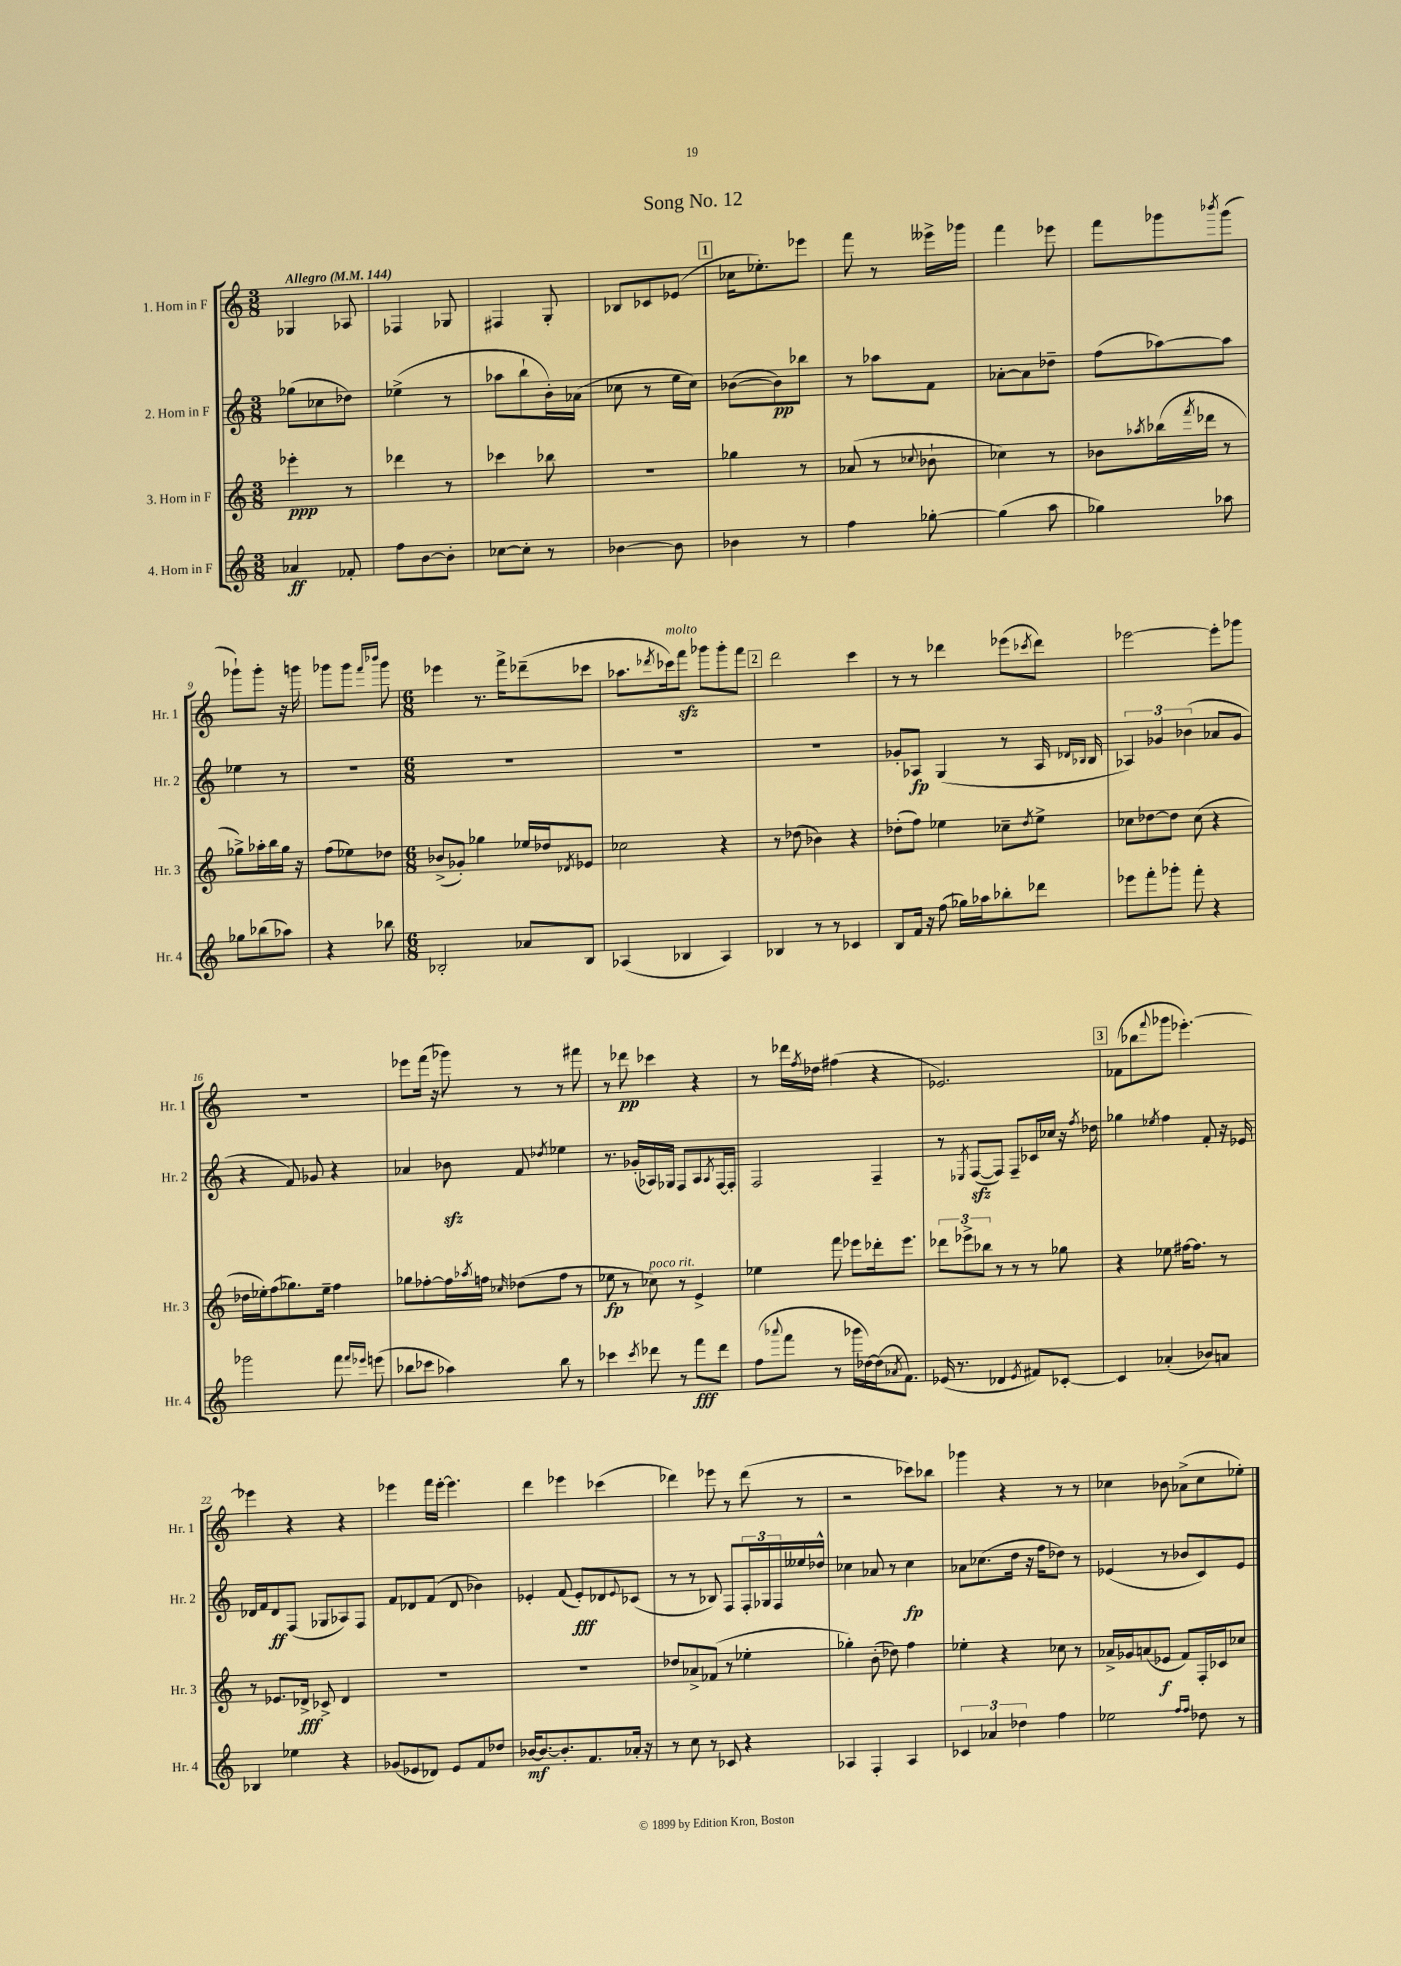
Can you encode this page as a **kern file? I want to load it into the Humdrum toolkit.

**kern	**kern	**kern	**kern
*staff4	*staff3	*staff2	*staff1
*clefG2	*clefG2	*clefG2	*clefG2
*k[]	*k[]	*k[]	*k[]
*M3/8	*M3/8	*M3/8	*M3/8
*MM144	*MM144	*MM144	*MM144
4a-	4eee-'	(8gg-	4G-
.	.	8cc-	.
8f-'	8r	8dd-)	8A-
=	=	=	=
8ff	4ddd-	(4ee-^	4F-
[8b	.	.	.
8b']	8r	8r	8G-
=	=	=	=
[8cc-	4ccc-	8aa-	4F#
8cc-']	.	8bb`	.
8r	8bb-	16b')	8G'
.	.	(16a-	.
=	=	=	=
[4b-	4.r	8cc-	8B-
.	.	8r	8c-
8b-]	.	16ee	(8e-
.	.	16cc-)	.
=	=	=	=
4b-	4gg-	([8b-	16cc-
.	.	.	8.ee-')
.	.	8b-])	.
8r	8r	8bb-	8eee-
=	=	=	=
4ff	(8a-	8r	8fff
.	8r	8aa-	8r
.	8qqcc-	.	.
[8gg-'	8b-`	8f	16eee--^
.	.	.	16ggg-
=	=	=	=
(4gg-]	4cc-)	[8a-'	4fff
.	.	8a-]	.
8aa	8r	8dd-~	8eee-
=	=	=	=
4gg-)	8b-	(8ff	8fff
.	8qaa-	.	.
.	(16bb-	[8aa-)	8ggg-
.	8qfff	.	.
.	16ddd-	.	.
.	.	.	8qbbb-
8aa-	8r	8aa-]	(8ggg-
=	=	=	=
8gg-	8gg-^)	4ee-	8ggg-`)
(8bb-	16aa-'	.	8ggg-'
.	16bb	.	.
8aa-)	16gg-	8r	16r
.	16r	.	16ggg
=	=	=	=
4r	(8ff	4.r	8ggg-
.	8ee-)	.	8ggg-
.	.	.	16qqfff
.	.	.	16qqbbb-
8bb-	8dd-	.	8ggg-
=	=	=	=
*M6/8	*M6/8	*M6/8	*M6/8
2B-'	(8b-^	2.r	4eee-
.	8g-')	.	.
.	4gg-	.	8.r
.	.	.	16fff^
8a-	16ee-	.	(8ddd-~
.	16dd-	.	.
.	8qd-	.	.
8B-	8e-	.	8ccc-
=	=	=	=
(4A-	2cc-	2.r	8.aa-
.	.	.	8qddd-
.	.	.	16ccc-)
4B-	.	.	8fff
.	.	.	8ggg-
4A-)	4r	.	8ggg-'
.	.	.	8fff
=	=	=	=
4B-	8r	2.r	2ddd
.	(8dd-	.	.
8r	4b-)	.	.
8r	.	.	.
4c-	4r	.	4ccc
=	=	=	=
8B	(8dd-'	8g-'	8r
16f	8ff)	8A-	8r
16r	.	.	.
(8ff	4ee-	(4G	4ddd-
16gg-)	.	.	.
16aa-	.	.	.
8bb-'	8cc-~	8r	(8eee-
.	8qdd-	.	8qccc-
8ddd-	8ee-^	16A-	8ddd-)
.	.	16qqd-	.
.	.	16qqB-	.
.	.	16B-	.
=	=	=	=
8eee-	8cc-	6A-)	[2eee-
8fff'	[8dd-	.	.
.	.	6g-	.
8ggg-'	8dd-]	.	.
.	.	(6b-	.
8fff'	(8cc-	.	.
4r	4r	8a-	8eee-']
.	.	8g-	8ggg-
=	=	=	=
2ggg-	16dd-	4r	2.r
.	16ee-')	.	.
.	(8ff	.	.
.	8.gg-)	8f)	.
.	.	8g-	.
.	16ee-~	.	.
8fff	4ff	4r	.
16qqfff	.	.	.
16qqeee-	.	.	.
(8eee	.	.	.
=	=	=	=
8bb-	8gg-	4a-	8eee-
8ccc-	[8ff-'	.	(16fff
.	.	.	16r
4aa-)	16ff-]	8b-	8ggg-)
.	8qaa-	.	.
.	16ff	.	.
.	16qqcc-	.	.
.	(8dd-	8f	8r
.	.	8qdd-	.
8bb-	8ff	4ee-	8r
8r	8r	.	8fff#
=	=	=	=
4ccc-	8ee-	8.r	8r
.	8r	.	8ddd-
.	.	(16g-'	.
8qccc-	.	.	.
8ddd-	8cc-)	16A-)	4ccc-
.	.	16G-	.
8r	8r	8F	.
8fff	4e^	8A-	4r
.	.	8qA-	.
8ddd-	.	[16F	.
.	.	16F']	.
=	=	=	=
(8ff	4ee-	2F	8r
8qqaaa-	.	.	.
8fff	.	.	16ddd-
.	.	.	8qff
.	.	.	16dd-
8r	8fff	.	(4ff#
16ggg-	8eee-	.	.
[16dd-)	.	.	.
(16dd-]	16ddd-'	4F~	4r
8qa-	.	.	.
8.f)	8.eee-	.	.
=	=	=	=
(16e-	12ddd-	8r	2.e-)
8.r	.	.	.
.	12eee-^	.	.
.	.	8qE-	.
.	.	([8F	.
.	12bb-	.	.
4d-	8r	8F])	.
.	8r	8F~	.
8qe-	.	.	.
8f#)	8r	16c-	.
.	.	16cc-	.
[8c-'	8gg-	16r	.
.	.	8qff	.
.	.	16dd-	.
=	=	=	=
4c-]	4r	4gg-	(8f-
.	.	.	8bb-
.	.	8qee-	8qqfff
(4a-'	8ee-	4ff	8ggg-
.	[16ff#	.	[4.eee-')
.	8.ff#]	.	.
8b-)	.	8f'	.
8a	8r	16r	.
.	.	16e-	.
=	=	=	=
4B-	8r	16d-	4eee-]
.	.	16f	.
.	8.e-	8d-	.
4ee-	.	(8F	4r
.	16d-^	.	.
.	8c-^	8G-	.
4r	4d-	8A-)	4r
.	.	8F	.
=	=	=	=
(8g-	2.r	8f	4eee-
8e-	.	8d-	.
8d-)	.	(8f	16fff
.	.	.	[16eee-'
8e-	.	8d-	4.eee-]
8f	.	4b-)	.
8dd-	.	.	.
=	=	=	=
[16b-	2.r	4e-'	4ddd
8.b-_	.	.	.
8.b-']	.	(8f	4eee-
.	.	8e-')	.
8.f	.	.	.
.	.	8d-	(4ccc-
.	.	8qqe-	.
16a-'	.	(8c-	.
16r	.	.	.
=	=	=	=
8r	8dd-	8r	4ddd-)
8cc	8a-^	8r	.
8r	(8f-	8B-)	8eee-
8c-	8r	8F	8r
4r	4ee-'	24F'	(8ddd-
.	.	24G-	.
.	.	24F	.
.	.	16ee--	8r
.	.	16dd-^^	.
=	=	=	=
4A-	4gg-')	4cc-	2r
4F'	(8b'	8a-	.
.	8dd-)	8r	.
4A-	4ff	4cc-	8ccc-)
.	.	.	8bb-
=	=	=	=
6c-	4ee-'	8a-	4ggg-
.	.	(8.cc-	.
6a-	.	.	.
.	4r	.	4r
.	.	16dd	.
6dd-	.	.	.
.	.	16r	.
.	.	16ff	.
4ff	8cc-	8dd-)	8r
.	8r	8r	8r
=	=	=	=
2ee-	16a-^	(4e-	4cc-
.	16g-	.	.
.	(8a	.	.
.	8e-	8r	8b-
.	8f)	8b-	(8a-^
16qqff	.	.	.
16qqff	.	.	.
8dd-	16F'	8c)	8cc-
.	16c-	.	.
8r	8cc-	8e-	8ee-')
==	==	==	==
*-	*-	*-	*-
